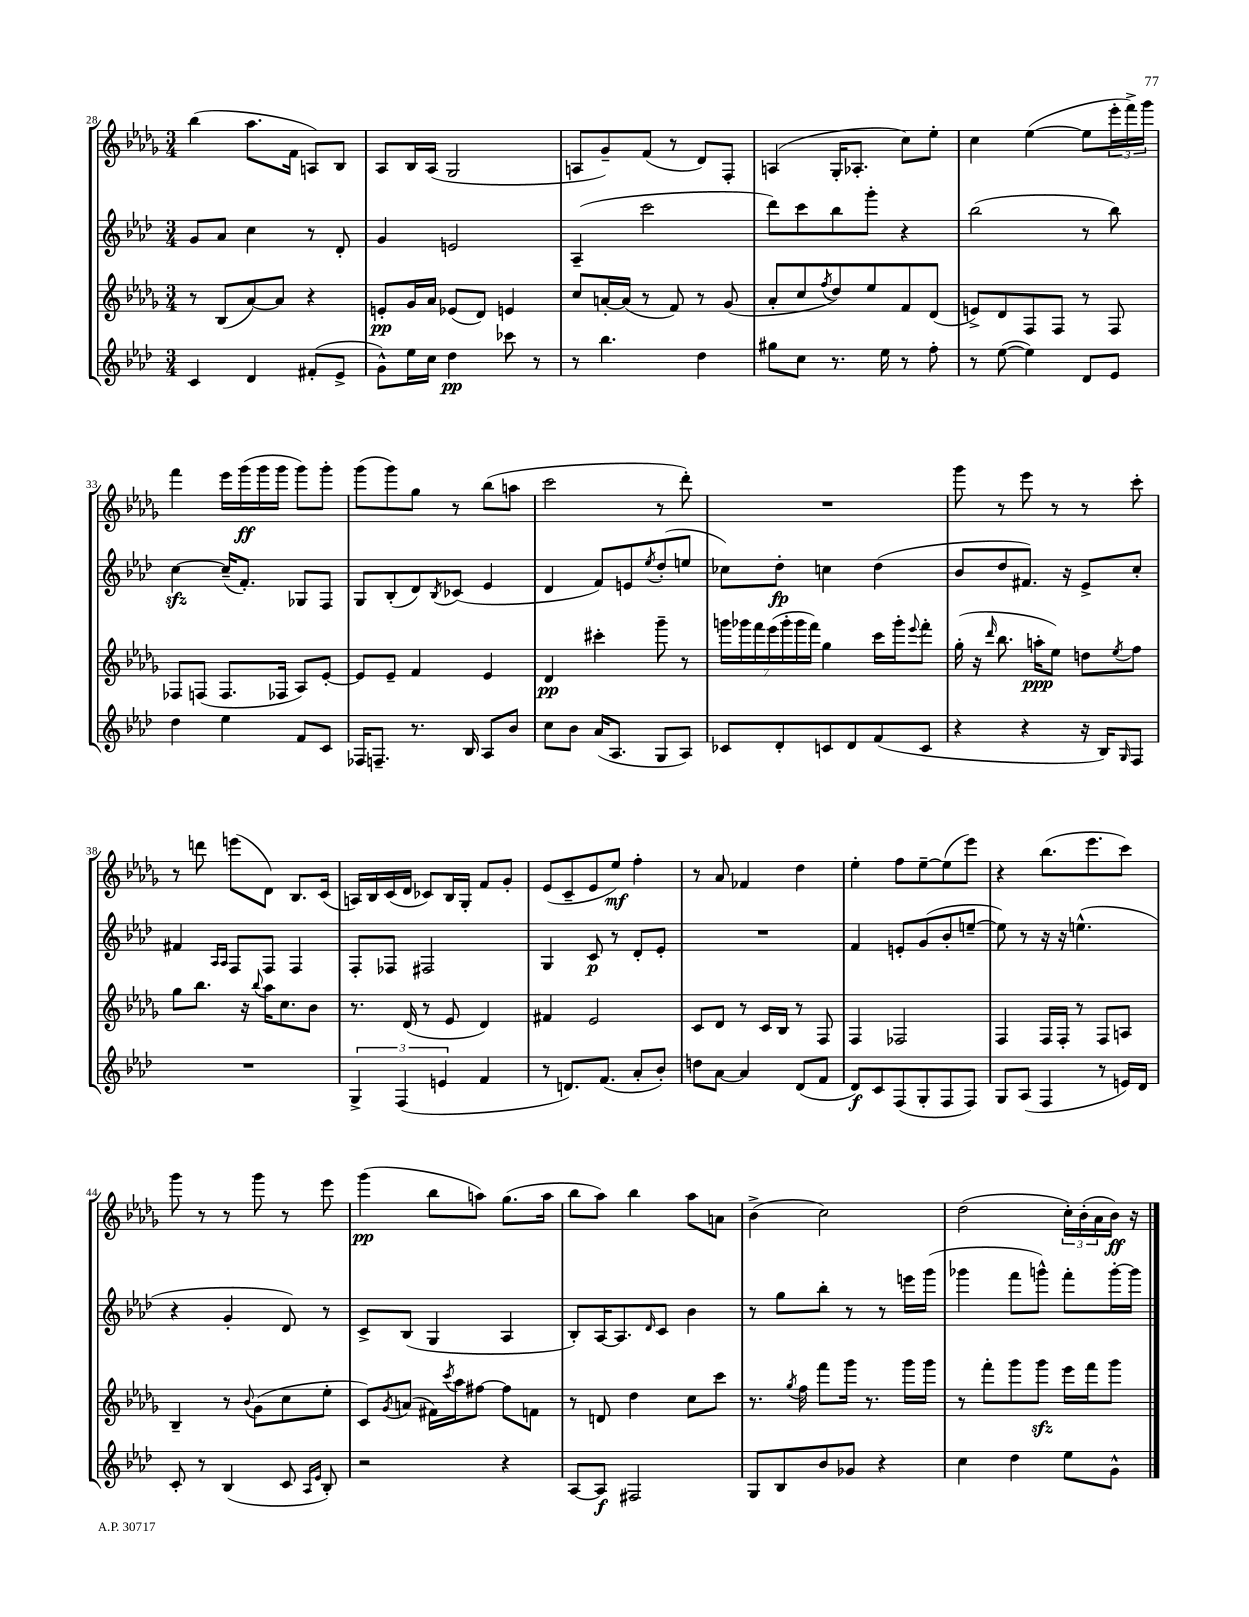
<<
\new StaffGroup <<
\new Staff = "s0" {
    \clef treble \key des \major \numericTimeSignature \time 3/4
    bes''4( aes''8. f'16 a8) bes8 |
    aes8 bes16 aes16( ges2 |
    a8 ges'8--) f'8( r8 des'8) f8-. |
    a4( ges16-. aes8.-. c''8) ees''8-. |
    c''4 ees''4~( ees''8 \tuplet 3/2 { ees'''16-. f'''16->) ges'''16 } |
    f'''4 ees'''16 ges'''16\ff( ges'''16 ges'''16 ges'''8) ges'''8-. |
    ges'''8( ges'''8) ges''8 r8 bes''8( a''8 |
    c'''2 r8 des'''8-.) |
    R2. |
    ges'''8 r8 ees'''8 r8 r8 c'''8-. |
    r8 d'''8 e'''8( des'8) bes8. c'16( |
    a16) bes16 c'16( des'16 ces'8) bes16 ges16-. f'8 ges'8-. |
    ees'8( c'8-- ees'8 ees''8\mf) f''4-. |
    r8 aes'8 fes'4 des''4 |
    ees''4-. f''8 ees''8~-- ees''8( ees'''8) |
    r4 bes''8.( ees'''8. c'''8) |
    ges'''8 r8 r8 ges'''8 r8 ees'''8 |
    ges'''4\pp( bes''8 a''8) ges''8.( a''16 |
    bes''8 aes''8) bes''4 aes''8 a'8 |
    bes'4->( c''2) |
    des''2( \tuplet 3/2 { c''16-.) bes'16-.( aes'16 } bes'16\ff) r16 \bar "|." |
}
\new Staff = "s1" {
    \clef treble \key aes \major \numericTimeSignature \time 3/4
    g'8 aes'8 c''4 r8 des'8-. |
    g'4 e'2 |
    aes4--( c'''2 |
    des'''8) c'''8 bes''8 g'''8-. r4 |
    bes''2( r8 bes''8) |
    c''4~\sfz c''16--( f'8.-.) ges8 f8 |
    g8 bes8-.( des'8) \acciaccatura { bes8 } ces'8( ees'4 |
    des'4 f'8) e'8 \acciaccatura { ees''8 } des''8-.( e''8 |
    ces''8) des''8-.\fp c''4 des''4( |
    bes'8 des''8 fis'8.) r16 ees'8-> c''8-. |
    fis'4 \grace { aes16 aes16 } f8 f8 f4 |
    f8-. fes8 fis2 |
    g4 c'8\p r8 des'8-. ees'8-. |
    R2. |
    f'4 e'8-. g'8( bes'8-. e''8~-- |
    e''8) r8 r16 r16 e''4.-^( |
    r4 g'4-. des'8) r8 |
    c'8-> bes8( g4 aes4 |
    bes8-.) aes16~ aes8. \grace { des'16 } c'8 bes'4 |
    r8 g''8 bes''8-. r8 r8 e'''16 g'''16( |
    ges'''4 f'''8 g'''8-^) f'''8-. g'''16~-. g'''16 \bar "|." |
}
\new Staff = "s2" {
    \clef treble \key des \major \numericTimeSignature \time 3/4
    r8 bes8( aes'8~) aes'8 r4 |
    e'8-.\pp ges'16 aes'16 ees'8( des'8) e'4 |
    c''8 a'16~-. a'16( r8 f'8) r8 ges'8( |
    aes'8-. c''8 \acciaccatura { f''8 } des''8) ees''8 f'8 des'8( |
    e'8->) des'8 f8 f8 r8 f8 |
    fes8 f8( f8. fes16 aes8) ees'8~-. |
    ees'8 ees'8-- f'4 ees'4 |
    des'4\pp cis'''4-. ges'''8-- r8 |
    \tuplet 7/4 { g'''16 ges'''16 f'''16 ees'''16( ges'''16-. ges'''16 f'''16) } ges''4 c'''16 ges'''16-. \appoggiatura { ees'''8 } f'''8-. |
    ges''16-.( r16 \grace { des'''16 } bes''8. a''16-.\ppp ees''8) d''8 \acciaccatura { ees''8 } f''8 |
    ges''8 bes''8. r16 \appoggiatura { bes''8 } aes''16 c''8. bes'8 |
    r8. des'16( r8 ees'8 des'4) |
    fis'4 ees'2 |
    c'8 des'8 r8 c'16 bes16 r8 f8 |
    f4 fes2 |
    f4 f16 f16-. r8 f8 a8 |
    bes4-- r8 \appoggiatura { bes'8 } ges'8( c''8 ees''8-. |
    c'8) \acciaccatura { ges'8 } a'8( fis'16) \acciaccatura { c'''8 } aes''16 fis''8~ fis''8 f'8 |
    r8 d'8 des''4 c''8 c'''8 |
    r8. \acciaccatura { ges''8 } f''16 f'''8 ges'''16 r8. ges'''16 ges'''16 |
    r8 f'''8-. ges'''8 ges'''8\sfz ees'''16 f'''16 ges'''8 \bar "|." |
}
\new Staff = "s3" {
    \clef treble \key aes \major \numericTimeSignature \time 3/4
    c'4 des'4 fis'8-.( ees'8-> |
    g'8-^) ees''16 c''16 des''4\pp ces'''8 r8 |
    r8 bes''4. des''4 |
    gis''8 c''8 r8. ees''16 r8 f''8-. |
    r8 ees''8~( ees''4) des'8 ees'8 |
    des''4 ees''4 f'8 c'8 |
    fes16 f8.-- r8. bes16 aes8 bes'8 |
    c''8 bes'8 aes'16( aes8. g8 aes8) |
    ces'8 des'8-. c'8 des'8 f'8( c'8 |
    r4 r4 r16 bes16) \grace { g16 } f8 |
    R2. |
    \tuplet 3/2 { g4-> f4( e'4 } f'4 |
    r8 d'8.) f'8.( aes'8-. bes'8-.) |
    d''8 aes'8~ aes'4 des'8( f'8 |
    des'8\f) c'8 f8( g8-. f8 f8) |
    g8 aes8( f4 r8 e'16) des'16 |
    c'8-. r8 bes4( c'8 \grace { aes16 ees'16 } bes8-.) |
    r2 r4 |
    aes8~ aes8\f fis2 |
    g8 bes8 bes'8 ges'8 r4 |
    c''4 des''4 ees''8 g'8-^ \bar "|." |
}
>>
>>
\layout { \context { \Score currentBarNumber = #28 } }
